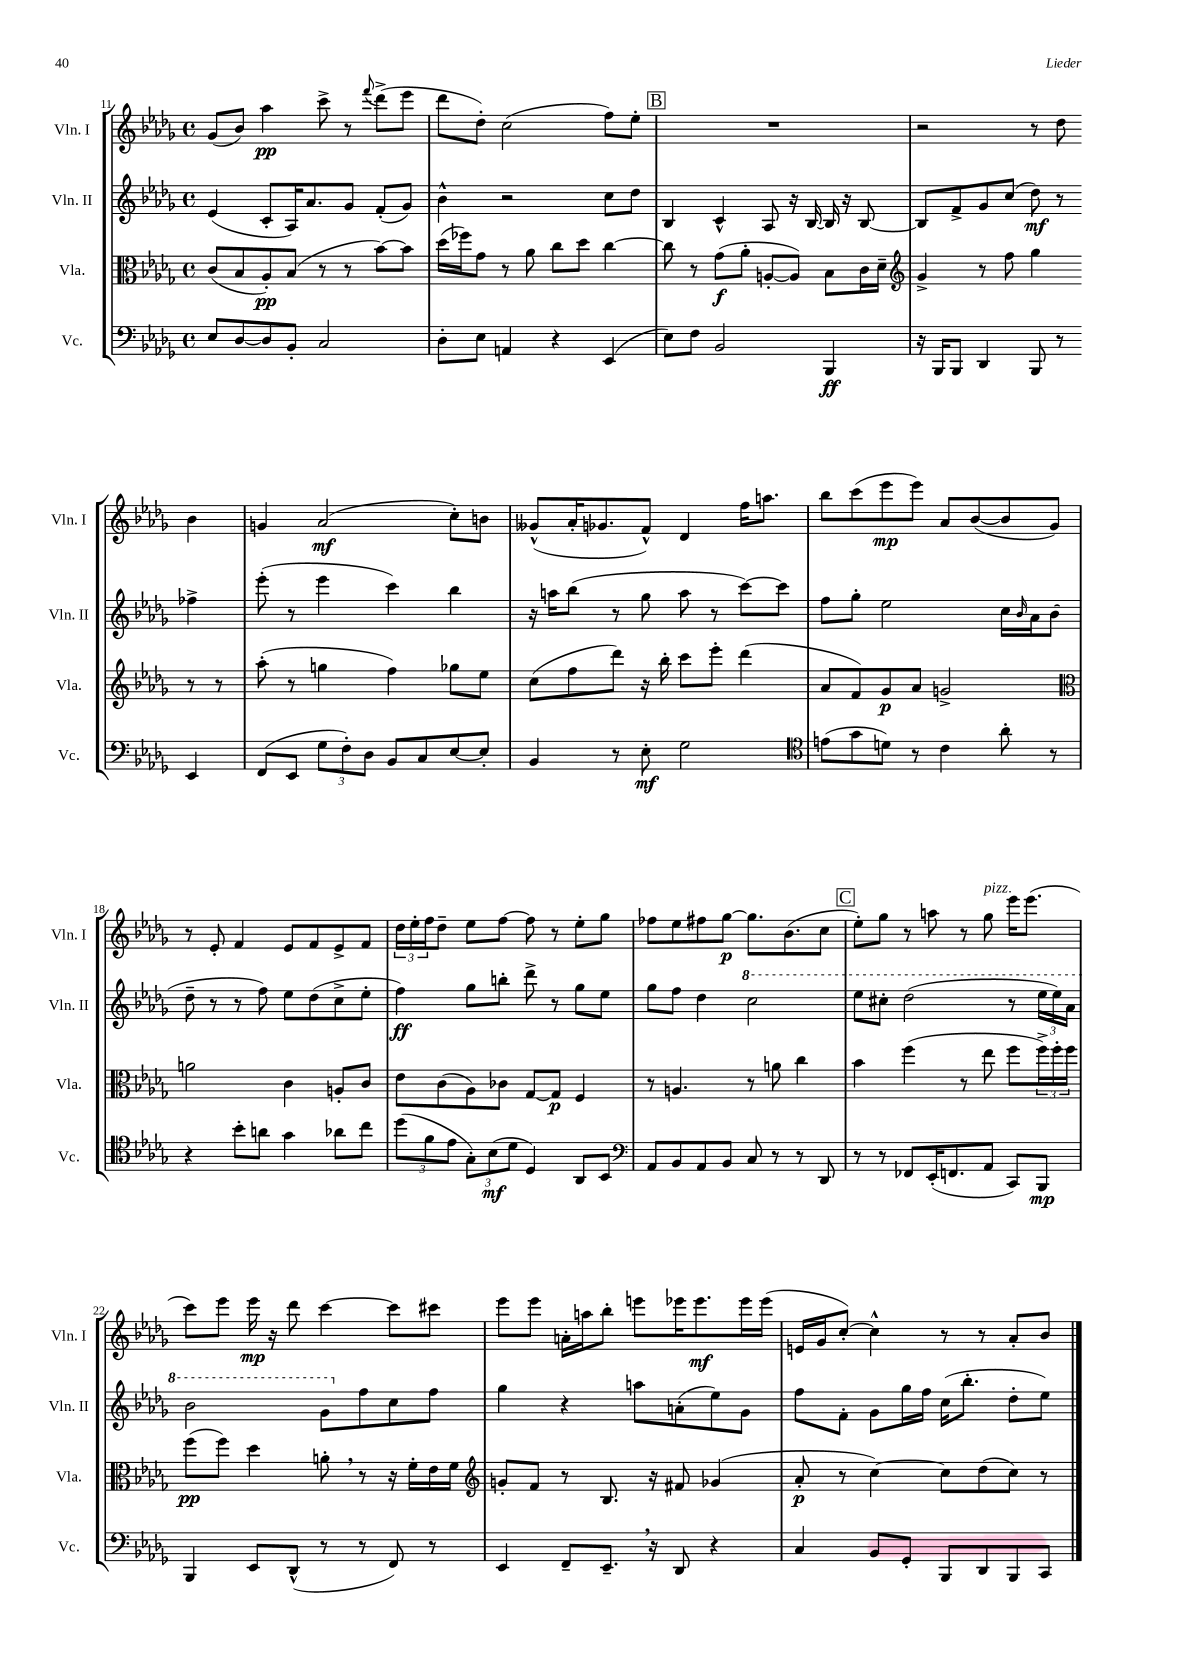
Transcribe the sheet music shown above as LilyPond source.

<<
\new StaffGroup <<
\new Staff = "s0" \with { instrumentName = "Vln. I" shortInstrumentName = "Vln. I" } {
    \clef treble \key des \major \defaultTimeSignature \time 4/4
    ges'8( bes'8) aes''4\pp c'''8-> r8 \appoggiatura { f'''8 } des'''8->( ees'''8 |
    des'''8 des''8-.) c''2( f''8) ees''8-. |
    \mark \markup { \box "B" } R1 |
    r2 r8 des''8 bes'4 |
    g'4 aes'2\mf( c''8-.) b'8 |
    geses'8-^( aes'16-. ges'8. f'8-^) des'4 f''16 a''8. |
    bes''8 c'''8( ees'''8\mp ees'''8) aes'8 bes'8~( bes'8 ges'8) |
    r8 ees'8-. f'4 ees'8 f'8 ees'8-> f'8 |
    \tuplet 3/2 { des''16 ees''16-. f''16 } des''8-- ees''8 f''8~ f''8 r8 ees''8-. ges''8 |
    fes''8 ees''8 fis''8 ges''8~\p ges''8. bes'8.( c''8 |
    \mark \markup { \box "C" } ees''8-.) ges''8 r8 a''8 r8 ges''8^\markup { \italic "pizz." } ees'''16 ees'''8.( |
    c'''8) ees'''8 ees'''16\mp r16 des'''8 c'''4~ c'''8 cis'''8 |
    ees'''8 ees'''8 a'16-. a''16 bes''8-. e'''8 ees'''16 ees'''8.\mf ees'''16 ees'''16( |
    e'16 ges'16 c''8~-.) c''4-^ r8 r8 aes'8-. bes'8 \bar "|." |
}
\new Staff = "s1" \with { instrumentName = "Vln. II" shortInstrumentName = "Vln. II" } {
    \clef treble \key des \major \defaultTimeSignature \time 4/4
    ees'4( c'8-. aes16) aes'8. ges'8 f'8-.( ges'8) |
    bes'4-^ r2 c''8 des''8 |
    \mark \markup { \box "B" } bes4 c'4-^ aes8 r16 bes16~ bes16 r16 bes8~ |
    bes8 f'8-> ges'8 c''8( des''8\mf) r8 fes''4-> |
    ees'''8-.( r8 ees'''4 c'''4) bes''4 |
    r16 a''16 bes''8( r8 ges''8 a''8 r8 c'''8~) c'''8 |
    f''8 ges''8-. ees''2 c''16 \grace { bes'16 } aes'16 bes'8( |
    des''8-- r8 r8 f''8) ees''8 des''8( c''8-> ees''8-. |
    f''4\ff) ges''8 b''8-. des'''8-> r8 ges''8 ees''8 |
    ges''8 f''8 des''4 \ottava #1 c'''2 |
    \mark \markup { \box "C" } ees'''8 cis'''8-. des'''2( r8 \tuplet 3/2 { ees'''16 ees'''16) aes''16 } |
    bes''2 ges''8 \ottava #0 f''8 c''8 f''8 |
    ges''4 r4 a''8 a'8-.( ees''8) ges'8 |
    f''8 f'8-. ges'8 ges''16 f''16 c''16( bes''8.-. des''8-. ees''8) \bar "|." |
}
\new Staff = "s2" \with { instrumentName = "Vla." shortInstrumentName = "Vla." } {
    \clef alto \key des \major \defaultTimeSignature \time 4/4
    c'8( bes8 aes8-.\pp) bes8( r8 r8 bes'8~) bes'8 |
    des''16( fes''16) ges'8 r8 aes'8 c''8 des''8 c''4~ |
    \mark \markup { \box "B" } c''8 r8 ges'8\f( aes'8-. a8~-. a8) bes8 c'16 des'16-- |
    \clef treble ges'4-> r8 f''8 ges''4 r8 r8 |
    aes''8-.( r8 g''4 f''4) ges''8 ees''8 |
    c''8( f''8 des'''8) r16 bes''16-. c'''8 ees'''8-. des'''4( |
    aes'8 f'8) ges'8\p aes'8 g'2-> |
    \clef alto a'2 c'4 a8-. c'8 |
    ees'8 c'8( aes8) ces'8 ges8~ ges8\p f4 |
    r8 a4. r8 a'8 c''4 |
    \mark \markup { \box "C" } bes'4 f''4( r8 ees''8 f''8 \tuplet 3/2 { f''16->) f''16-. f''16 } |
    f''8\pp( f''8) des''4 a'8-. \breathe r8 r16 f'16-. ees'16 f'16 |
    \clef treble g'8-. f'8 r8 bes8. r16 fis'8 ges'4( |
    aes'8-.\p r8 c''4~) c''8 des''8( c''8) r8 \bar "|." |
}
\new Staff = "s3" \with { instrumentName = "Vc." shortInstrumentName = "Vc." } {
    \clef bass \key des \major \defaultTimeSignature \time 4/4
    ees8 des8~ des8 bes,8-. c2 |
    des8-. ees8 a,4 r4 ees,4( |
    \mark \markup { \box "B" } ees8) f8 bes,2 bes,,4\ff |
    r16 bes,,16 bes,,8 des,4 bes,,8 r8 ees,4 |
    f,8( ees,8 \tuplet 3/2 { ges8 f8-.) des8 } bes,8 c8 ees8~ ees8-. |
    bes,4 r8 ees8-.\mf ges2 |
    \clef tenor e'8( ges'8 d'8) r8 c'4 aes'8-. r8 |
    r4 bes'8-. a'8 ges'4 aes'8 c''8 |
    \tuplet 3/2 { des''8( f'8 ees'8 } \tuplet 3/2 { ges8-.) bes8\mf( des'8 } des4) aes,8 bes,8 |
    \clef bass aes,8 bes,8 aes,8 bes,8 c8 r8 r8 des,8 |
    \mark \markup { \box "C" } r8 r8 fes,8 ees,16-.( f,8. aes,8 c,8) bes,,8\mp |
    bes,,4 ees,8 des,8-^( r8 r8 f,8) r8 |
    ees,4 f,8-- ees,8.-- \breathe r16 des,8 r4 |
    c4 bes,8 ges,8-. bes,,8 des,8 bes,,8 c,8 \bar "|." |
}
>>
>>
\layout { \context { \Score currentBarNumber = #11 } }
